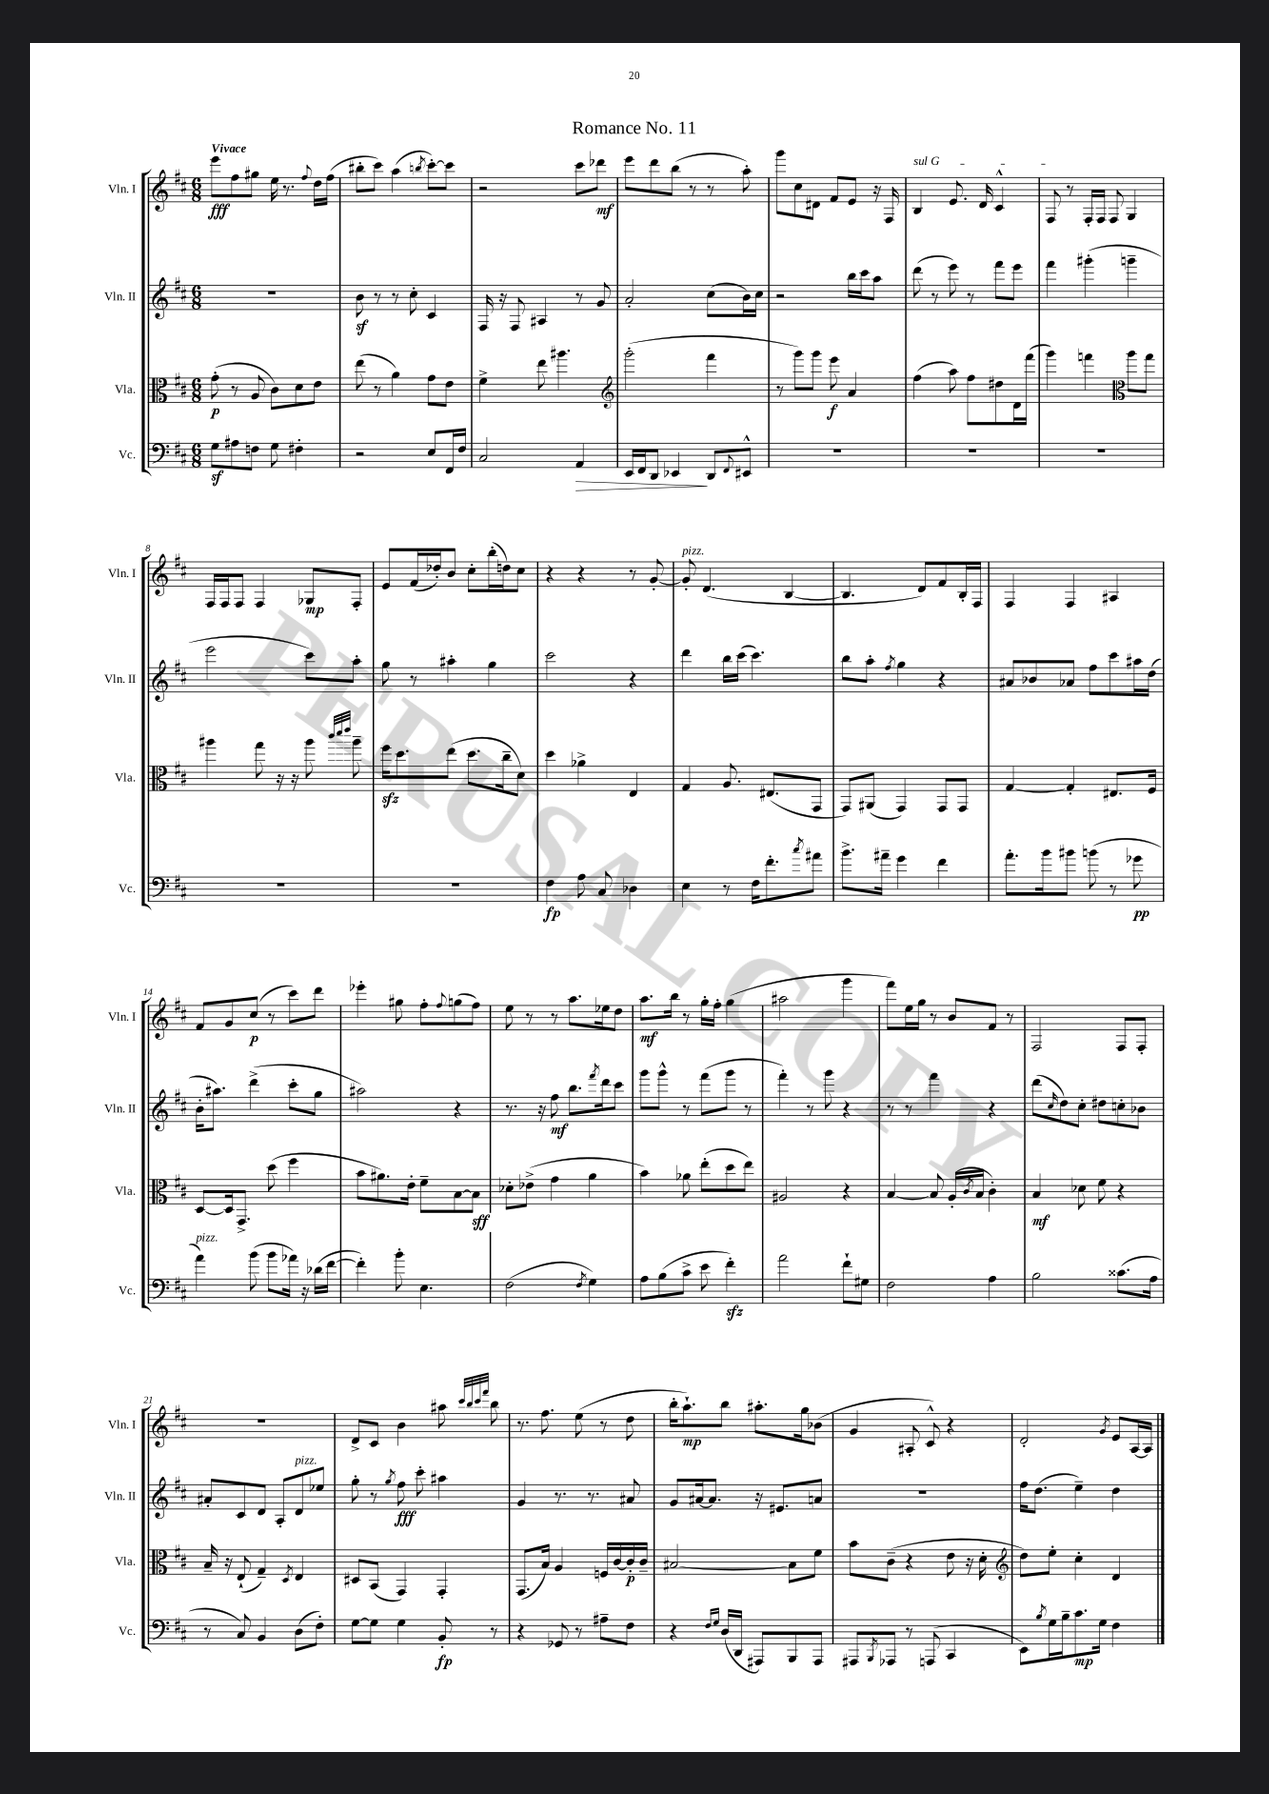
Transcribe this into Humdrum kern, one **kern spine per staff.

**kern	**kern	**kern	**kern
*staff4	*staff3	*staff2	*staff1
*clefF4	*clefC3	*clefG2	*clefG2
*k[f#c#]	*k[f#c#]	*k[f#c#]	*k[f#c#]
*M6/8	*M6/8	*M6/8	*M6/8
8G	(8g'	2.r	8eee
8A#	8r	.	8ff#
8F	8A	.	8gg#
8G	8c#)	.	16ee
.	.	.	8.r
4F#'	8d	.	.
.	.	.	8qqff#
.	8e	.	16dd
.	.	.	(16ff#
=	=	=	=
2r	(8ee	8b	8bb#'
.	8r	8r	8ccc#)
.	4a)	8r	(4aa
.	.	8cc#'	.
.	.	.	8qbb
8E	8g	4c#	[8ccc#')
16FF#	8e	.	8ccc#]
16F#	.	.	.
=	=	=	=
2C#	4f#^	16F#	2r
.	.	16r	.
.	.	8F#	.
.	8ee	4A#	.
.	4.aa#	.	.
4AA	.	8r	8ccc#
.	.	8g	8ddd-
=	=	=	=
*	*clefG2	*	*
16EE	(2ggg'	2a'	8eee
16FF#	.	.	.
8DD	.	.	8ddd
4EE-	.	.	(8bb
.	.	.	8r
8DD	4fff#	(8cc#	8r
8qqFF#	.	.	.
8EE#^^	.	16b)	8aa')
.	.	16cc#	.
=	=	=	=
2.r	8r	2r	8ggg
.	8ggg)	.	8cc#
.	8ggg	.	8d#
.	8eee	.	8f#
.	4a	16bb	8e
.	.	16ccc#	.
.	.	8aa	16r
.	.	.	16F#
=	=	=	=
2.r	(4ff#	(8ddd	4B
.	.	8r	.
.	8aa)	8eee)	8.e
.	8ff#	8r	.
.	.	.	16d
.	8dd#	8fff#	4c#^^
.	16d	8eee	.
.	(16fff#	.	.
=	=	=	=
2.r	4ggg)	4fff#	8F#
.	.	.	8r
.	4fff	(4ggg#'	16F#'
.	.	.	16F#
.	.	.	8F#
*	*clefC3	*	*
.	8aa	4ggg~	4G
.	8gg	.	.
=	=	=	=
2.r	4aa#	2eee	16F#
.	.	.	16F#
.	.	.	8F#
.	8gg	.	4F#
.	16r	.	.
.	16r	.	.
.	8aa#	8ccc#)	8G-
.	32qqccc#	.	.
.	32qqddd	.	.
.	32qqeee	.	.
.	8aa#~	8aa'	8F#'
=	=	=	=
2.r	16ff#	8gg	8e
.	8.dd	.	.
.	.	8r	(16f#
.	.	.	16dd-')
.	(8ee	4aa#'	8b
.	8.dd	.	8cc#'
.	.	4gg	(16bb'
.	16cc#~	.	16dd)
.	8d)	.	8cc#
=	=	=	=
4F#	4dd	2ccc#	4r
8A	4a-^	.	4r
8C#	.	.	.
4D-	4E	4r	8r
.	.	.	[8g'
=	=	=	=
4E	4G	4ddd	8g']
.	.	.	(4.d
8r	8.A	16bb	.
.	.	(16ccc#	.
16F#	.	4.ccc#)	.
8.f#'	(8.E#	.	.
.	.	.	[4B
8qcc#	.	.	.
8a#	8GG	.	.
=	=	=	=
8.b^	8GG)	8bb	4.B]
.	(8AA#	8aa'	.
16a#~	.	.	.
.	.	8qff#	.
4g	4GG)	4gg	.
.	.	.	8d)
4f#	8GG	4r	8f#
.	8GG	.	16B'
.	.	.	16F#
=	=	=	=
8.a'	[4G	8a#	4F#
.	.	8b-	.
16b	.	.	.
8b#	4G']	8a-	4F#
(8b	.	8ff#	.
8r	8.E#	8ccc#	4A#
8g-	.	16aa#	.
.	16F#	(16dd	.
=	=	=	=
4a)	[8D	16b'	8f#
.	.	8.aa#)	.
.	16D]	.	8g
.	8.GG^	.	.
(8b	.	(4ddd^	(8cc#
8b	(8dd	.	8r
16a-)	4ff#	8ccc#'	8ccc#)
16r	.	.	.
(16d-	.	8gg	8ddd
[16f#	.	.	.
=	=	=	=
4f#'])	8b	2aa#)	4eee-'
.	8.a#)	.	.
8b'	.	.	8gg#
.	16e'	.	.
4.E	8f#~	.	8ff#'
.	.	.	8qqff#
.	[8B	4r	(8gg
.	8B]	.	8ff#)
=	=	=	=
(2F#	8d-'	8.r	8ee
.	(8e-^	.	8r
.	.	16r	.
.	4g	8ff#	8r
.	.	8.bb	8.aa
8qF#	.	.	.
4G)	4a	.	.
.	.	8qfff#	.
.	.	16ddd	16ee-
.	.	8ccc#	8dd
=	=	=	=
8A	4b)	8ggg	8.aa
(8B	.	8ggg^^	.
.	.	.	16bb
8c#^	8a-	8r	8r
8e	(8ee'	(8fff#	16gg'
.	.	.	16ff#'
4f#')	8dd	8ggg	(4gg
.	8ee)	8r	.
=	=	=	=
2a	2A#	4fff#')	2aa#
.	.	8r	.
.	.	8ggg	.
8f#`	4r	4r	4ggg
8G#	.	.	.
=	=	=	=
2F#	[4B	8r	8fff#)
.	.	8r	16ee
.	.	.	16gg
.	8B]	4fff#	8r
.	(16A'	.	8b
.	8qc#	.	.
.	16B	.	.
4A	4c#')	4r	8f#
.	.	.	8r
=	=	=	=
2B	4B	(8ddd	2F#
.	.	16qqcc#	.
.	.	8dd)	.
.	8d-	8cc#'	.
.	8f#	8dd#	.
(8.c##	4r	8cc'	8F#
.	.	8b-	8F#'
16A	.	.	.
=	=	=	=
8r	16B~	8a#'	2.r
.	16r	.	.
8C#)	(8E`	8c#	.
4BB	4G~)	8d	.
.	.	8A'	.
.	8qD	.	.
(8D	4E	8d	.
8F#')	.	8ee-	.
=	=	=	=
[8G	8D#	8gg'	8d^
8G]	(8BB	8r	8c#
.	.	8qgg	.
4G	4GG)	8ff#	4b
.	.	8ccc#'	.
8BB'	4GG'	4aa#	8aa#
.	.	.	32qqccc#
.	.	.	32qqbb
.	.	.	32qqccc#
.	.	.	32qqfff#
8r	.	.	8bb
=	=	=	=
4r	(8.GG	4g	8.r
.	16B)	.	8.ff#
8GG-	4A	8.r	.
8r	.	.	(8ee
.	.	8.r	.
8A#~	16F	.	8r
.	[16c#	.	.
8F#	16c#']	8a#	8dd
.	16c#~	.	.
=	=	=	=
4r	[2B#	8g	16bb'
.	.	.	8.aa`)
.	.	[16a#	.
.	.	8.a#]	.
16qqF#	.	.	.
16qqG	.	.	.
(16D	.	.	8bb
16DD	.	.	.
8AAA#)	.	16r	8.aa#'
.	.	8.e#	.
8BBB	8B#]	.	.
.	.	.	16gg
8AAA#	8f#	8a	(8b-
=	=	=	=
8AAA#	8b	2.r	4g
8qBBB	.	.	.
8AAA-	(8c#~	.	.
8r	4r	.	8A#'
(8AAA	.	.	8c#^^)
4CC#	8e	.	4r
.	16r	.	.
.	16d'	.	.
=	=	=	=
*	*clefG2	*	*
8EE)	8dd)	16ff#	2d'
.	.	(8.dd	.
8qB	.	.	.
16G	8ee'	.	.
16B~	.	.	.
8.c#	4cc#'	4ee~)	.
16G	.	.	.
.	.	.	8qg
4F#	4d	4dd	8e
.	.	.	[16A
.	.	.	16A]
==	==	==	==
*-	*-	*-	*-
